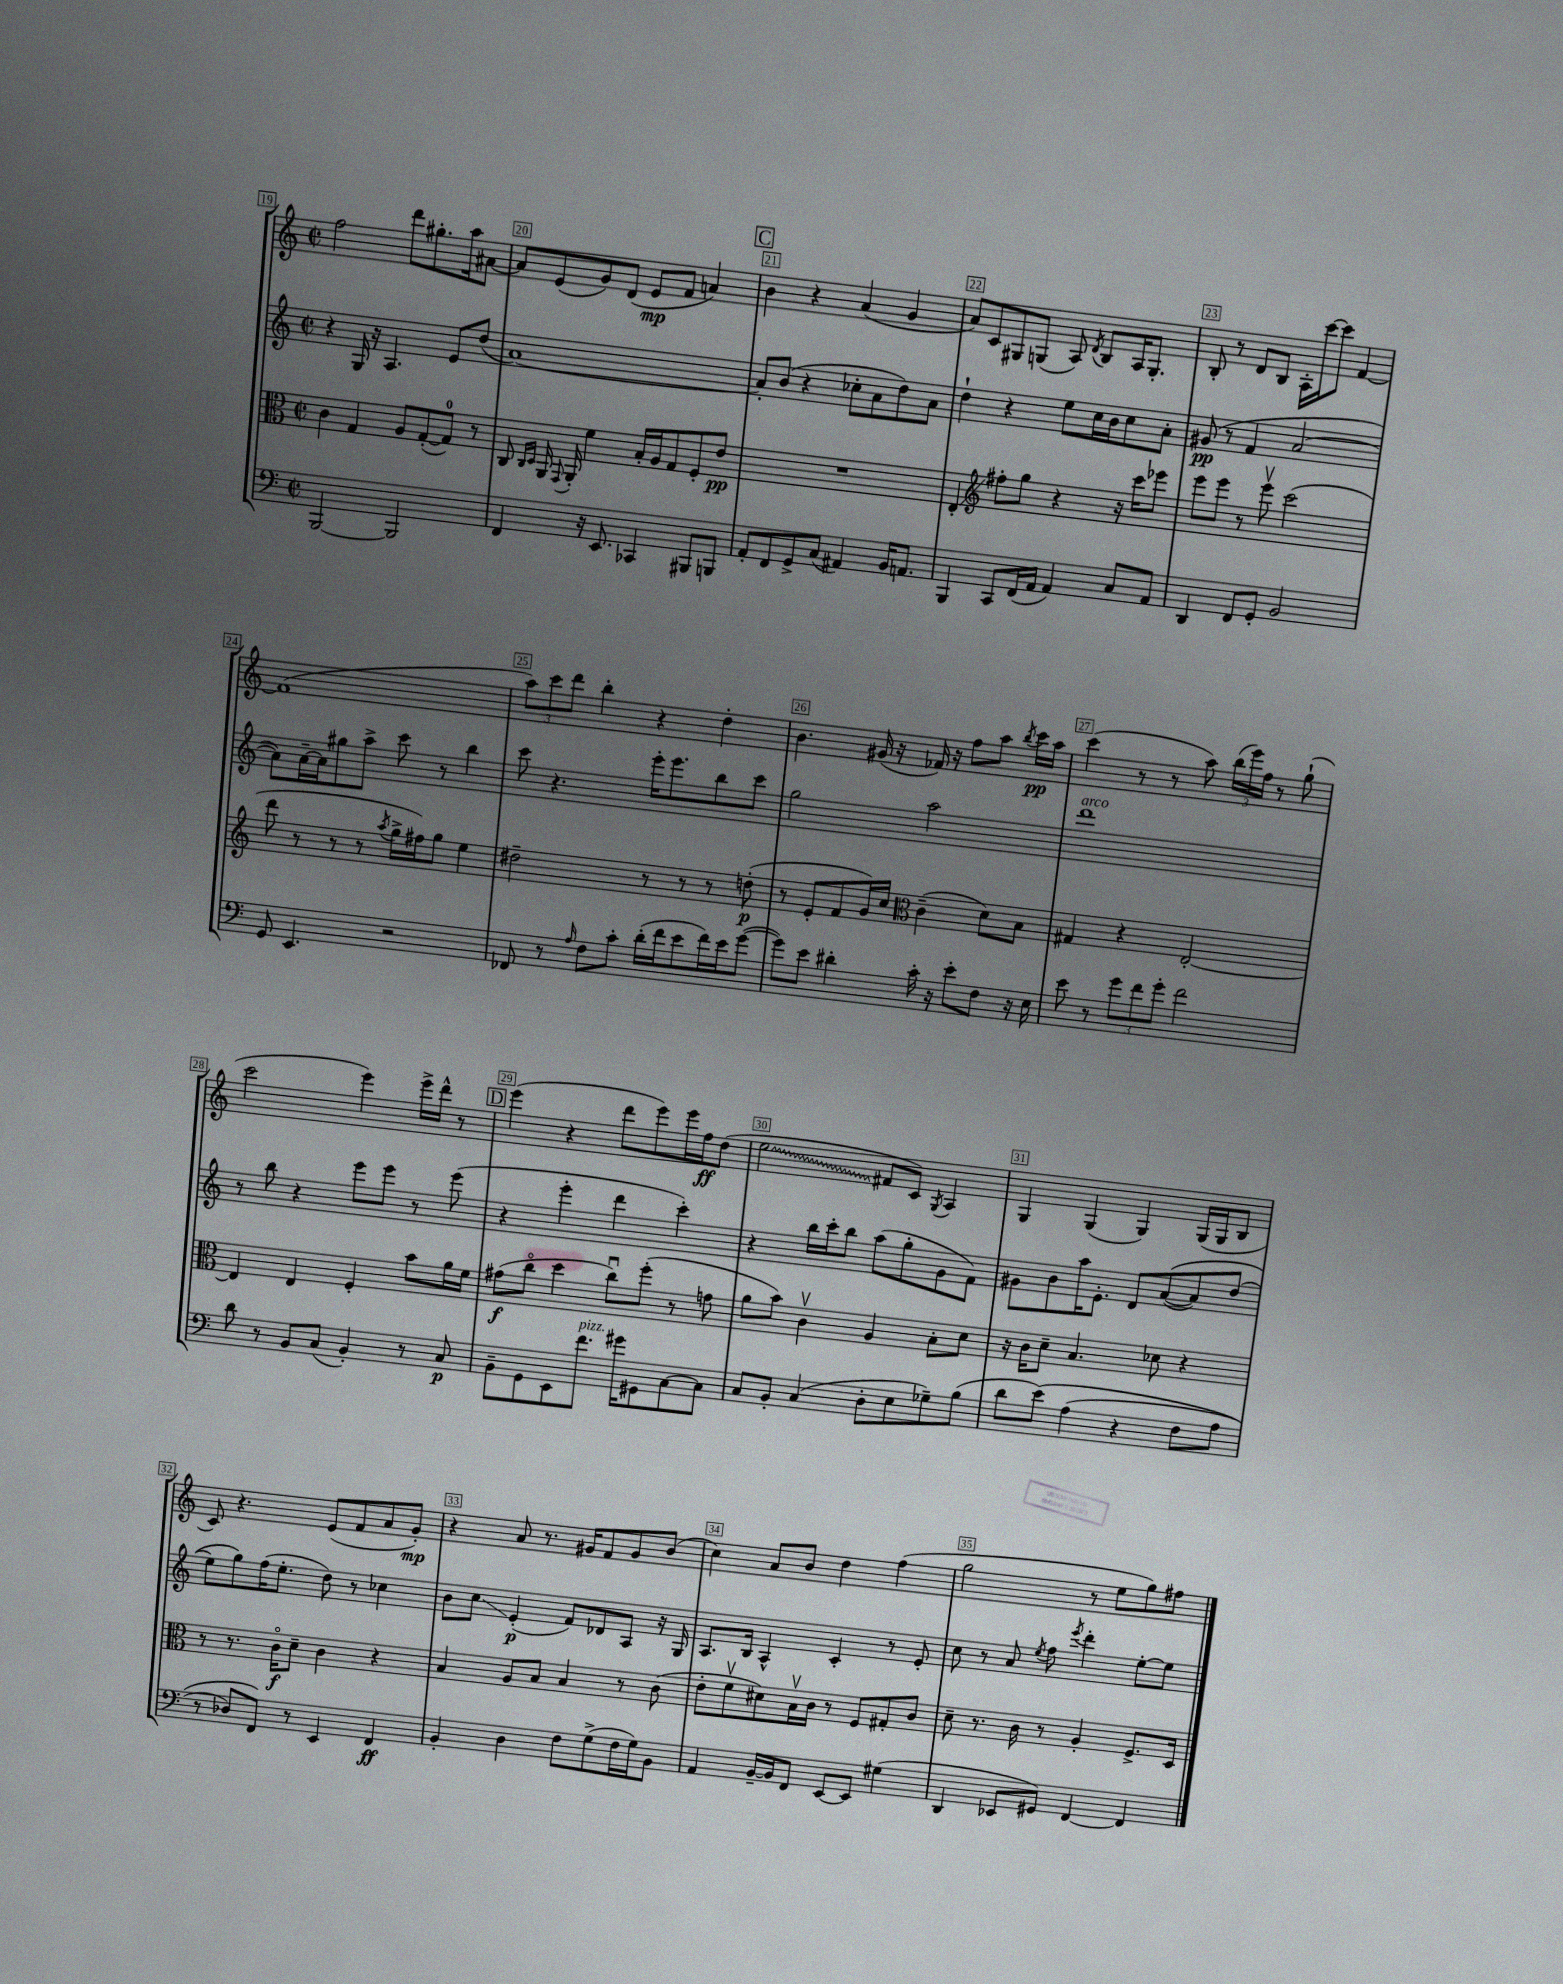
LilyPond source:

<<
\new StaffGroup <<
\new Staff = "s0" {
    \clef treble \key c \major \defaultTimeSignature \time 2/2
    \autoBeamOff f''2 d'''8[ gis''8.-. a''16 ais'8]~ |
    ais'8[ e'8( g'8) d'8]( e'8[\mp f'8] a'4) |
    \mark \markup { \box "C" } b'4 r4 a'4( g'4 |
    a'8[) c'8 gis8 g8]( a8) \acciaccatura { d'8 } b8[ a16 g8.]-. |
    b8-. r8 d'8[ b8] a16[-. c'''16~ c'''8] f'4~ |
    f'1( |
    \tuplet 3/2 { a''8[) c'''8 d'''8] } b''4-. r4 d''4-. |
    b'4. gis'16( r16 fes'16) r16 f''8[ a''8] \acciaccatura { b''8 } c'''16[\pp a''16] |
    c'''4( r8 r8 a''8) \tuplet 3/2 { b''16[( e'''16) f''16] } r8 g''8-!( |
    c'''2 e'''4) e'''16[-> d'''16]-^ r8 |
    \mark \markup { \box "D" } e'''4( r4 d'''8[ e'''8) e'''16 f''16\ff d''8]( |
    \once \override Glissando.style = #'zigzag e''2\glissando fis'8[ c'8]) \acciaccatura { g8 } a4 |
    g4 g4( g4) g16[( g16 b8] |
    c'8) r4. e'8[( f'8 a'8 g'8]-.\mp) |
    r4 a'8 r8. gis'16[ f'8 gis'8 b'8]( |
    c''4) a'8[ b'8] d''4 f''4( |
    g''2 r8 e''8[ g''8) fis''8] \bar "|." |
}
\new Staff = "s1" {
    \clef treble \key c \major \defaultTimeSignature \time 2/2
    \autoBeamOff r4 g16 r16 a4. e'8[ d''8]( |
    a'1~) |
    \mark \markup { \box "C" } a'8[-. b'8]( r4 ces''8[-. a'8 d''8) a'8] |
    d''4-! r4 e''8[ c''16 b'16 c''8 a'8]-. |
    gis'8\pp( r8 f'4 a'2~ |
    a'8[) a'16~-- a'16 gis''8 a''8]-> c'''8 r8 b''4 |
    c'''8 r4. e'''16[-. e'''8. b''8 c'''8] |
    g''2 a''2 |
    d'''1^\markup { \italic "arco" } |
    r8 b''8 r4 e'''8[ e'''8] r8 e'''8( |
    \mark \markup { \box "D" } r4 e'''4-. d'''4 c'''4-.) |
    r4 b''16[ c'''16-. b''8] a''8[( g''8-. g'8 f'8]) |
    gis'8[ b'8 a''16 e'8.]-. d'8[ a'8~(\( a'8) d''8]( |
    e''8[) g''8\) f''16( e''8.]-. d''8) r8 ces''4 |
    b'8[ c''8]\glissando e'4-.\p( f'8[) des'8 a8] r16 g16 |
    a8.[ b16] a4-^ c'4-. r8 e'8-. |
    c''8 r8 a'8 \acciaccatura { e''8 } f''8 \acciaccatura { e'''8 } d'''4-. e''8[~-. e''8] \bar "|." |
}
\new Staff = "s2" {
    \clef alto \key c \major \defaultTimeSignature \time 2/2
    \autoBeamOff c'4 g4 a8[ g8~-.( g8]-0) r8 |
    c8 \grace { c16[ d16] } a,16 \appoggiatura { g,8 } a,16-. f'4 b16[-. a16 g8 f8-. e'8]\pp |
    \mark \markup { \box "C" } R1 |
    e4-.\glissando \clef treble fis''8[-. g''8] r4 r16 c'''16[ ees'''8] |
    e'''8[ e'''8] r8 e'''8\upbow c'''2( |
    d'''8 r8 r8 r8 \acciaccatura { a''8 } g''16[-> fis''16) g''8] e''4 |
    dis''2-- r8 r8 r8 d''8-.\p( |
    r8 e'8[-. f'8 g'16) c''16] \clef alto c'4--( d'8[) b8] |
    gis4 r4 e2~-. |
    e4 e4 f4-. b'8[ a'16 f'16] |
    \mark \markup { \box "D" } gis'8[\f( c''8]\flageolet d''4 c''8[\downbow) f''8]-.( r8 g'8 |
    a'8[ b'8]) c'4\upbow a4 b8[-. d'8] |
    r16 c'16[ d'8]-- b4. des'8 r4 |
    r8 r8. c'16[\flageolet\f d'8]-- c'4 r4 |
    b4 a8[ b8] b4 r8 c'8( |
    e'8[-. f'8\upbow dis'8) b16\upbow c'16] r8 f8[ gis8-. c'8] |
    d'8-- r8. c'16 r8 a4-. f8.[-> d16] \bar "|." |
}
\new Staff = "s3" {
    \clef bass \key c \major \defaultTimeSignature \time 2/2
    \autoBeamOff b,,2~ b,,2 |
    f,4 r16 e,8. ces,4 bis,,8[ b,,8] |
    \mark \markup { \box "C" } a,8[-. f,8 g,8-> c8]( ais,4) b,16[ a,8.] |
    b,,4 c,8[ f,16( a,16] a,4) c8[ a,8] |
    d,4 f,8[ g,8]-. b,2 |
    g,8 e,4. r2 |
    fes,8 r8 \grace { a16 } f8[ c'8]-. d'16[-.( f'16 e'8 f'16) e'16 g'8]~( |
    g'8[) e'8] dis'4-. c'16-. r16 e'8[-. f8] r16 e16 |
    e'8 r8 \tuplet 3/2 { g'8[ f'8 g'8]-. } f'2 |
    d'8 r8 b,8[ c8]( b,4-.) r8 c8\p |
    \mark \markup { \box "D" } b,8[-- g,8 e,8 f'8.]^\markup { \italic "pizz." } gis'16[ gis,8 c8~ c8] |
    c8[ b,8]-. c4( d8[-. e8 ges8--) b8]( |
    d'8[ e'8])\( a4( r4 f8[ a8] |
    r8 des8[) f,8]\) r8 e,4 f,4\ff |
    b,4-. d4 f8[ g8->( f16 g16) b,8] |
    a,4 b,16[~-- b,16 f,8] e,8[~ e,8] gis4( |
    d,4 ees,8[ gis,8]) f,4~ f,4 \bar "|." |
}
>>
>>
\layout { \context { \Score currentBarNumber = #19 \override BarNumber.break-visibility = ##(#f #t #t) barNumberVisibility = #all-bar-numbers-visible \override BarNumber.stencil = #(make-stencil-boxer 0.1 0.3 ly:text-interface::print) } }
